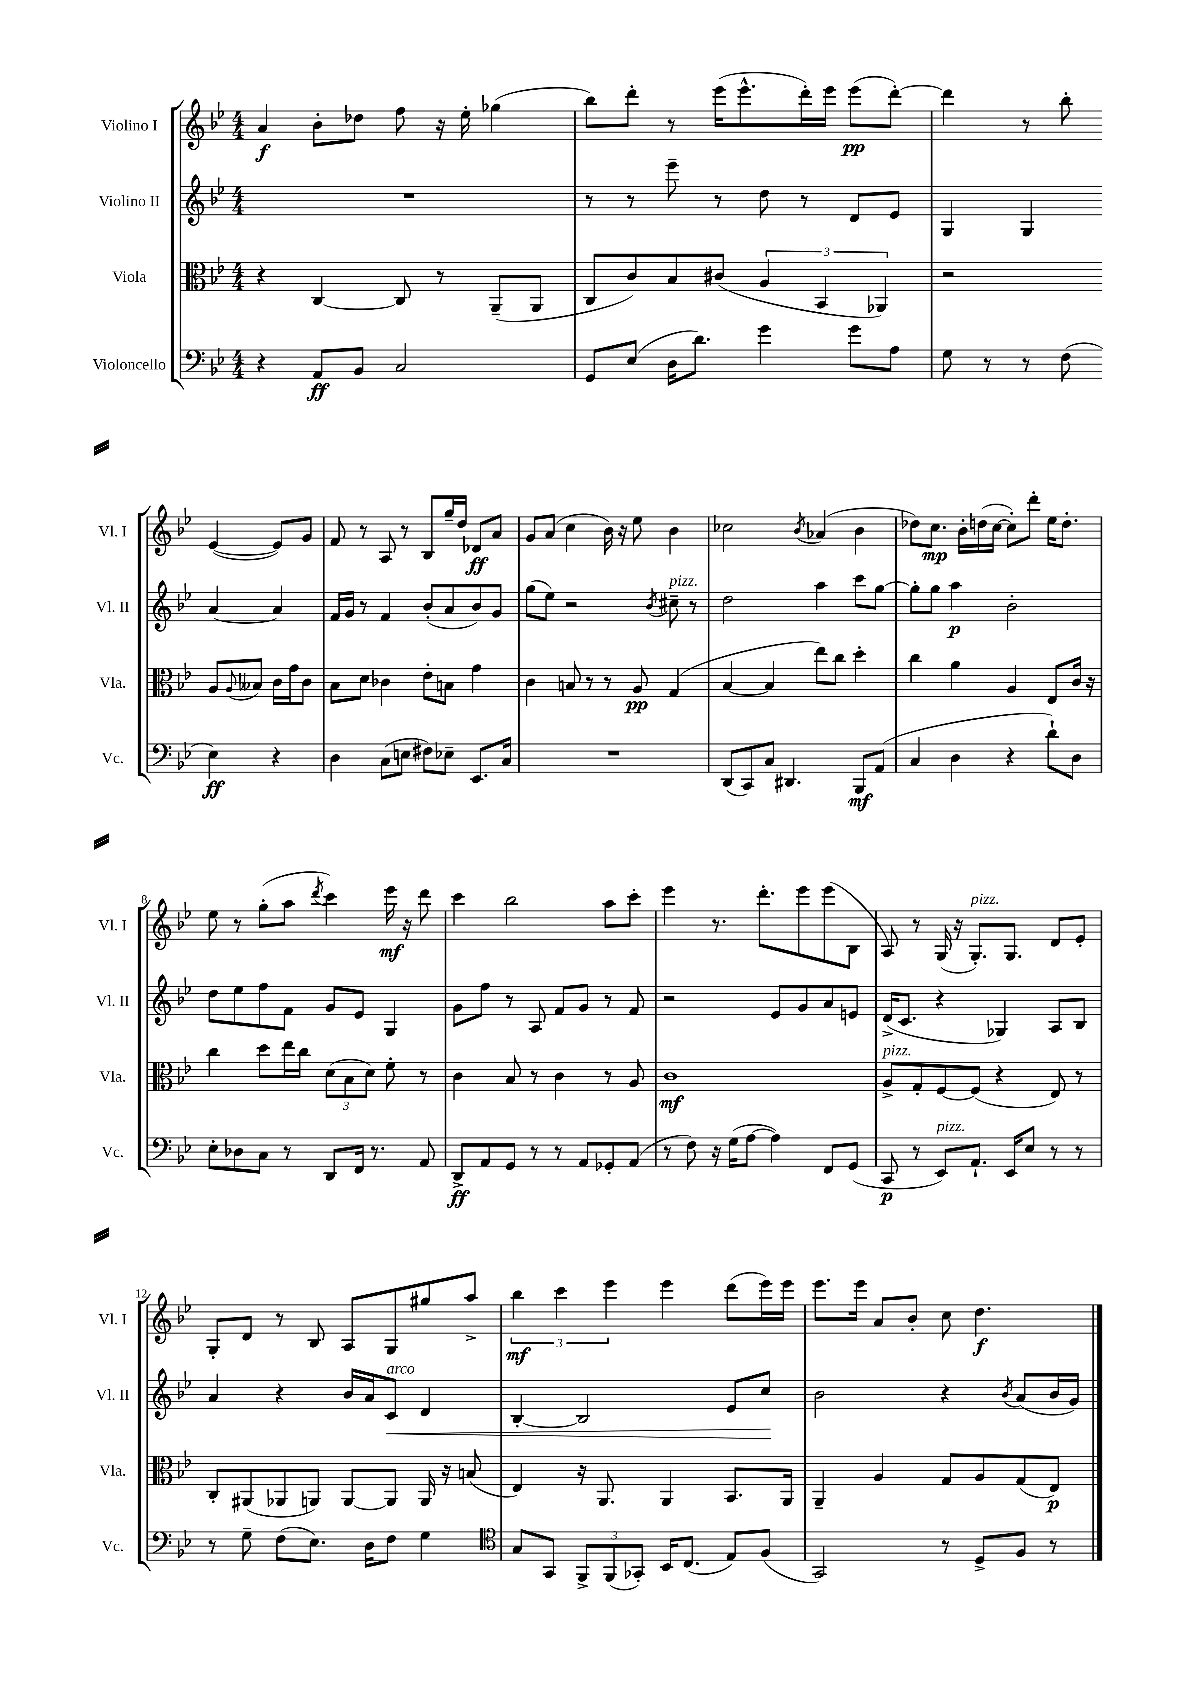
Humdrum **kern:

**kern	**kern	**kern	**kern
*staff4	*staff3	*staff2	*staff1
*clefF4	*clefC3	*clefG2	*clefG2
*k[b-e-]	*k[b-e-]	*k[b-e-]	*k[b-e-]
*M4/4	*M4/4	*M4/4	*M4/4
4r	4r	1r	4a
8AA	[4C	.	8b-'
8BB-	.	.	8dd-
2C	8C]	.	8ff
.	8r	.	16r
.	.	.	16ee-'
.	(8AA~	.	(4gg-
.	8AA	.	.
=	=	=	=
8GG	8C	8r	8bb-)
(8E-	8c)	8r	8ddd'
16D	8B-	8eee-~	8r
8.d)	.	.	.
.	(8c#	8r	(16eee-
.	.	.	8.eee-^^
4g	6A	8dd	.
.	.	8r	16ddd')
.	6BB-	.	.
.	.	.	16eee-
8g	.	8d	(8eee-
.	6AA-)	.	.
8A	.	8e-	[8ddd')
=	=	=	=
8G	2r	4G	4ddd]
8r	.	.	.
8r	.	4G	8r
(8F	.	.	8bb-'
4E-)	8A	[4a	([4e-
.	8qqA	.	.
.	8B--	.	.
4r	16c	4a]	8e-])
.	16g	.	.
.	8c	.	8g
=	=	=	=
4D	8B-	16f	8f
.	.	16g	.
.	8d	8r	8r
(8C	4c-	4f	8A
8E	.	.	8r
8F#)	8e-'	(8b-'	8B-
8E-~	8B	8a	16gg~
.	.	.	16dd
8.EE-	4g	8b-)	8d-
.	.	8g	8a
16C	.	.	.
=	=	=	=
1r	4c	(8gg	8g
.	.	8ee-)	(8a
.	8B	2r	4cc
.	8r	.	.
.	8r	.	16b-)
.	.	.	16r
.	8A	.	8ee-
.	.	8qb-	.
.	(4G	8cc#~	4b-
.	.	8r	.
=	=	=	=
(8DD	[4B-	2dd	2cc-
8CC)	.	.	.
8C	4B-]	.	.
4.DD#	.	.	.
.	.	.	8qb-
.	8ee-)	4aa	(4a-
.	8cc	.	.
8BBB-	4dd'	8ccc	4b-
(8AA	.	[8gg	.
=	=	=	=
4C	4cc	8gg']	8dd-)
.	.	8gg	8.cc
4D	4a	4aa	.
.	.	.	16b-'
.	.	.	(16dd
.	.	.	[16cc
4r	4A	2b-'	8cc'])
.	.	.	8ddd'
8d`)	8E-	.	16ee-
.	.	.	8.dd'
8D	16c	.	.
.	16r	.	.
=	=	=	=
8E-'	4cc	8dd	8ee-
8D-	.	8ee-	8r
8C	8dd	8ff	(8gg'
8r	16ee-	8f	8aa
.	16cc	.	.
.	.	.	8qddd
8DD	(12d	8g	4ccc)
.	12B-	.	.
16FF	.	8e-	.
.	12d)	.	.
8.r	.	.	.
.	8f'	4G	16eee-
.	.	.	16r
8AA	8r	.	8ddd
=	=	=	=
8DD^	4c	8g	4ccc
8AA	.	8ff	.
8GG	8B-	8r	2bb-
8r	8r	8A	.
8r	4c	8f	.
8AA	.	8g	.
8GG-'	8r	8r	8aa
(8AA	8A	8f	8ccc'
=	=	=	=
8r	1c	2r	4eee-
8F)	.	.	.
16r	.	.	8.r
(16G	.	.	.
[8A	.	.	.
.	.	.	8.ddd'
4A])	.	8e-	.
.	.	8g	8eee-
8FF	.	8a	(8eee-
(8GG	.	8e	8B-
=	=	=	=
8CC	8A^	(16d^	8A)
.	.	8.c	.
8r	8G'	.	8r
8EE-)	[8F	4r	(16G
.	.	.	16r
8.AA`	(8F]	.	8.G')
.	4r	4G-)	.
16EE-	.	.	8.G
8E-	.	.	.
8r	8E-)	8A	8d
8r	8r	8B-	8e-'
=	=	=	=
8r	8C'	4a	8G'
8G~	(8AA#	.	8d
(8F	8AA-	4r	8r
8.E-)	8AA)	.	8B-
.	[8AA	16b-	8A
16D	.	16a	.
8F	8AA]	8c	8G
4G	16AA	4d	8gg#
.	16r	.	.
.	(8B	.	8aa^
=	=	=	=
*clefC4	*	*	*
8G	4E-)	[4B-'	6bb-
8GG	.	.	.
.	.	.	6ccc
12FF^	16r	2B-]	.
.	8.AA	.	.
(12FF	.	.	6eee-
12GG-')	.	.	.
16BB-	4AA	.	4eee-
(8.C	.	.	.
8E-)	8.BB-	8e-	(8ddd
(8F	.	8cc	16eee-)
.	16AA	.	16eee-
=	=	=	=
2GG)	4AA~	2b-	8.eee-
.	.	.	16eee-
.	4A	.	8a
.	.	.	8b-'
8r	8G	4r	8cc
8D^	8A	.	4.dd
.	.	8qb-	.
8F	(8G	(8a	.
8r	8E-)	16b-	.
.	.	16g)	.
==	==	==	==
*-	*-	*-	*-
